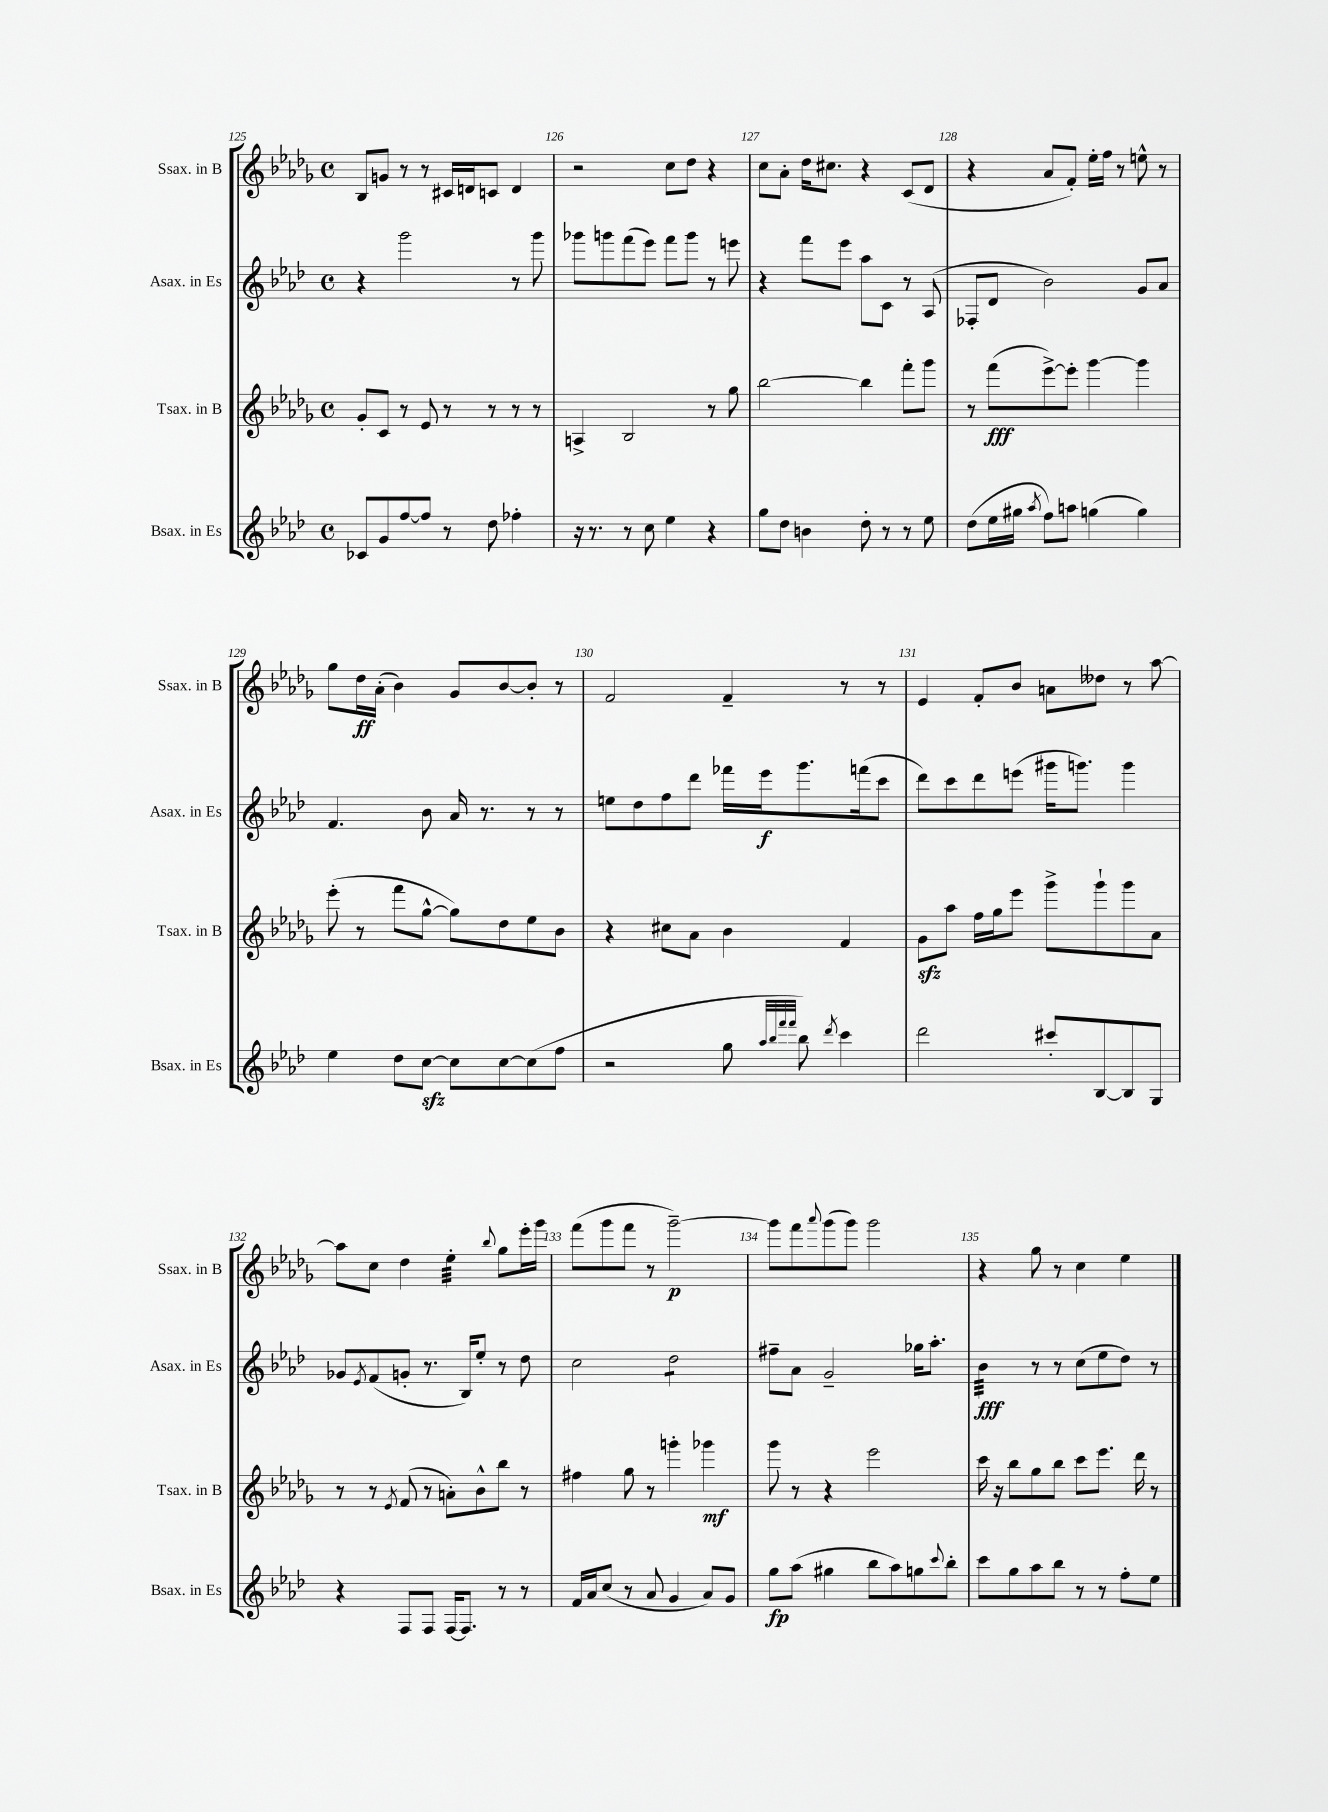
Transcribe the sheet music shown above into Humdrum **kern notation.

**kern	**kern	**kern	**kern
*staff4	*staff3	*staff2	*staff1
*clefG2	*clefG2	*clefG2	*clefG2
*k[b-e-a-d-]	*k[b-e-a-d-g-]	*k[b-e-a-d-]	*k[b-e-a-d-g-]
*M4/4	*M4/4	*M4/4	*M4/4
*met(c)	*met(c)	*met(c)	*met(c)
8c-/L	8g-'/L	4r	8B-/L
8g/	8c/J	.	8g/J
[8ff/	8r	2ggg\	8r
8ff/]J	8e-/	.	8r
8r	8r	.	16c#/LL
.	.	.	16d/J
8dd-\	8r	.	8c/J
4ff-'\	8r	8r	4d/
.	8r	8ggg\	.
=	=	=	=
16r	4A^/	8ggg-\L	2r
8.r	.	.	.
.	.	8ggg\	.
8r	2B-/	(8fff\	.
8cc\	.	8eee-\J)	.
4ee-\	.	8fff\L	8cc\L
.	.	8ggg\J	8dd-\J
4r	8r	8r	4r
.	8gg-\	8eee\	.
=	=	=	=
8gg\L	[2bb-\	4r	8cc\L
8dd-\J	.	.	8a-'\J
4b\	.	8fff\L	16dd-\LK
.	.	.	8.cc#\J
.	.	8eee-\J	.
8dd-'\	4bb-\]	8aa-\L	4r
8r	.	8c\J	.
8r	8fff'\L	8r	(8c/L
8ee-\	8ggg-\J	(8A-/	8d-/J
=	=	=	=
(8dd-\L	8r	8F-'/L	4r
16ee-\L	(8fff\L	8d-/J	.
16gg#\JJ	.	.	.
8qaa-/	.	.	.
8ff\L)	[8eee-^\)	2b-\)	8a-/L
8aa\J	8eee-'\]J	.	8f'/J)
(4gg\	[4ggg-\	.	16ee-'\LL
.	.	.	16ff\JJ
.	.	.	8r
4gg\)	4ggg-\]	8g/L	8ee^^\
.	.	8a-/J	8r
=	=	=	=
4ee-\	(8eee-'\	4.f/	8gg-\L
.	8r	.	16dd-\L
.	.	.	(16a-'\JJ
8dd-\L	8fff\L	.	4b-\)
[8cc\J	[8gg-^^\J	8b-\	.
8cc\]L	8gg-\]L)	16a-/	8g-/L
.	.	8.r	.
[8cc\	8dd-\	.	[8b-/
(8cc\]	8ee-\	8r	8b-'/]J
8ff\J	8b-\J	8r	8r
=	=	=	=
2r	4r	8ee\L	2f/
.	.	8dd-\	.
.	8cc#\L	8ff\	.
.	8a-\J	8ddd-\J	.
8gg\	4b-\	16fff-\LL	4f~/
.	.	16eee-\J	.
32qqaa-/LLL	.	.	.
32qqbb-/	.	.	.
32qqfff/	.	.	.
32qqfff/JJJ	.	.	.
8bb-\)	.	8.ggg\	.
8qddd-/	.	.	.
4ccc\	4f/	.	8r
.	.	(16fff\k	.
.	.	8ccc\J	8r
=	=	=	=
2ddd-\	8g-\L	8ddd-\L)	4e-/
.	8aa-\J	8ccc\	.
.	16ff\LL	8ddd-\	8f'/L
.	16gg-\J	.	.
.	8eee-\J	(8eee\J	8b-/J
8ccc#'/L	8ggg-^\L	16ggg#\LK	8a\L
.	.	8.ggg\J)	.
[8B-/	8ggg-`\	.	8dd--\J
8B-/]	8ggg-\	4ggg\	8r
8G/J	8a-\J	.	[8aa-\
=	=	=	=
4r	8r	8g-/L	8aa-\]L
.	.	8qe-/	.
.	8r	(8f/	8cc\J
.	8qe-/	.	.
8F/L	(8f/	8g'/J	4dd-\
8F/J	8r	8.r	.
[16F/LK	8a'\L)	.	4ee-'\
8.F/]J	.	16B-/LK)	.
.	8b-^^\	8ee-'/J	.
.	.	.	8qqbb-/
8r	8bb-\J	8r	8gg-\L
8r	8r	8dd-\	16eee-'\L
.	.	.	16ggg-\JJ
=	=	=	=
16f/LL	4ff#\	2cc\	(8fff\L
16a-/J	.	.	.
(8cc/J	.	.	8ggg-\
8r	8gg-\	.	8fff\J
8a-/	8r	.	8r
4g/	4ggg'\	2dd-\	[2ggg-~\)
8a-/L)	4ggg-\	.	.
8g/J	.	.	.
=	=	=	=
8gg\L	8ggg-\	8ff#~\L	8ggg-\]L
(8aa-\J	8r	8a-\J	8fff\
.	.	.	8qqaaa-/
4gg#\	4r	2g~/	(8ggg-\
.	.	.	8ggg-\J)
8bb-\L	2eee-\	.	2ggg-\
8aa-\)	.	.	.
8gg\	.	16gg-\LK	.
.	.	8.aa-'\J	.
8qqccc/	.	.	.
8bb-'\J	.	.	.
=	=	=	=
8ccc\L	16ccc\	4b-\	4r
.	16r	.	.
8gg\	8bb-\L	.	.
8aa-\	8gg-\	8r	8gg-\
8bb-\J	8bb-\J	8r	8r
8r	8ccc\L	(8cc\L	4cc\
8r	8.eee-\J	8ee-\	.
8ff'\L	.	8dd-\J)	4ee-\
.	16ddd-\	.	.
8ee-\J	8r	8r	.
==	==	==	==
*-	*-	*-	*-
